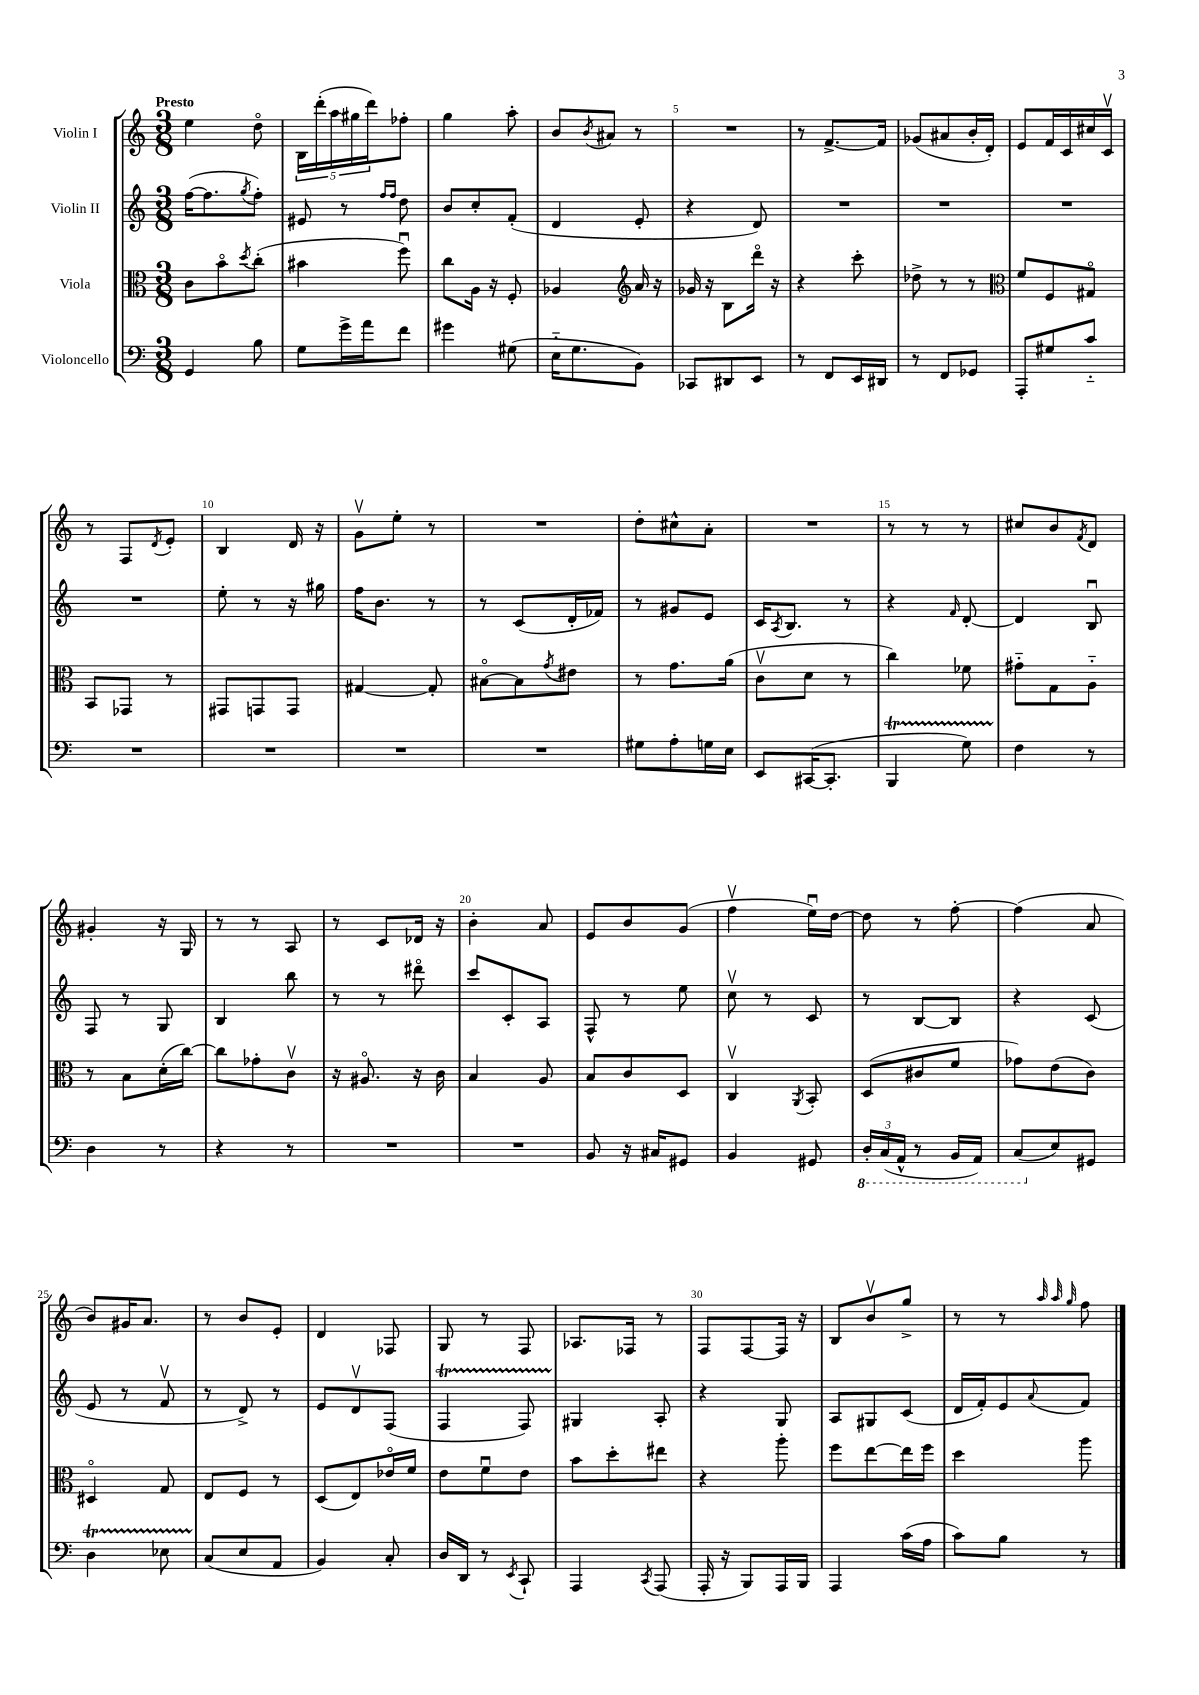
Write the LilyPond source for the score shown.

<<
\new StaffGroup <<
\new Staff = "s0" \with { instrumentName = "Violin I" } {
    \clef treble \key c \major \numericTimeSignature \time 3/8 \tempo "Presto"
    e''4 d''8\flageolet |
    \tuplet 5/4 { b16 d'''16-.( a''16 gis''16 d'''16) } fes''8-. |
    g''4 a''8-. |
    b'8 \acciaccatura { b'8 } ais'8 r8 |
    R4. |
    r8 f'8.~-> f'16 |
    ges'8( ais'8 b'16-. d'16-.) |
    e'8 f'16 c'16 cis''16 c'16\upbow |
    r8 f8 \acciaccatura { d'8 } e'8-. |
    b4 d'16 r16 |
    g'8\upbow e''8-. r8 |
    R4. |
    d''8-. cis''8-^ a'8-. |
    R4. |
    r8 r8 r8 |
    cis''8 b'8 \acciaccatura { f'8 } d'8 |
    gis'4-. r16 g16 |
    r8 r8 a8 |
    r8 c'8 des'16 r16 |
    b'4-. a'8 |
    e'8 b'8 g'8( |
    f''4\upbow e''16\downbow) d''16~ |
    d''8 r8 f''8~-. |
    f''4( a'8 |
    b'8) gis'16 a'8. |
    r8 b'8 e'8-. |
    d'4 fes8 |
    g8 r8 f8 |
    aes8. fes16 r8 |
    f8 f8~ f16 r16 |
    b8 b'8\upbow g''8-> |
    r8 r8 \grace { a''32 a''32 g''32 } f''8 \bar "|." |
}
\new Staff = "s1" \with { instrumentName = "Violin II" } {
    \clef treble \key c \major \numericTimeSignature \time 3/8
    f''16~( f''8. \acciaccatura { g''8 } f''8-.) |
    eis'8 r8 \grace { f''16 f''16 } d''8 |
    b'8 c''8-. f'8-.( |
    d'4 e'8-. |
    r4 d'8) |
    R4. |
    R4. |
    R4. |
    R4. |
    e''8-. r8 r16 gis''16 |
    f''16 b'8. r8 |
    r8 c'8( d'16-. fes'16) |
    r8 gis'8 e'8 |
    c'16 \acciaccatura { a8 } b8. r8 |
    r4 \grace { f'16 } d'8~-. |
    d'4 b8\downbow |
    f8 r8 g8 |
    b4 b''8 |
    r8 r8 dis'''8\flageolet |
    c'''8 c'8-. a8 |
    f8-^ r8 e''8 |
    c''8\upbow r8 c'8 |
    r8 b8~ b8 |
    r4 c'8( |
    e'8 r8 f'8\upbow |
    r8 d'8->) r8 |
    e'8 d'8\upbow f8( |
    f4\startTrillSpan f8) |
    gis4\stopTrillSpan a8-. |
    r4 g8 |
    a8 gis8 c'8( |
    d'16 f'16-.) e'8 \appoggiatura { a'8 } f'8 \bar "|." |
}
\new Staff = "s2" \with { instrumentName = "Viola" } {
    \clef alto \key c \major \numericTimeSignature \time 3/8
    c'8 b'8\flageolet \acciaccatura { d''8 } c''8-.( |
    bis'4 f''8\downbow) |
    c''8 a16 r16 f8-. |
    aes4 \clef treble a'16 r16 |
    ges'16 r16 b8 d'''16\flageolet r16 |
    r4 c'''8-. |
    des''8-> r8 r8 |
    \clef alto f'8 f8 gis8\flageolet |
    b,8 ges,8 r8 |
    gis,8 g,8 g,8 |
    gis4~ gis8-. |
    bis8~\flageolet bis8 \acciaccatura { g'8 } eis'8 |
    r8 g'8. a'16( |
    c'8\upbow d'8 r8 |
    c''4) fes'8 |
    gis'8-_ g8 a8-_ |
    r8 b8 d'16-.( c''16~) |
    c''8 ges'8-. c'8\upbow |
    r16 ais8.\flageolet r16 c'16 |
    b4 a8 |
    b8 c'8 d8 |
    c4\upbow \acciaccatura { a,8 } b,8-. |
    d8( cis'8 f'8 |
    ges'8) e'8( c'8) |
    dis4\flageolet g8 |
    e8 f8 r8 |
    d8( e8) ees'16\flageolet f'16 |
    e'8 f'8\downbow e'8 |
    b'8 d''8-. eis''8 |
    r4 a''8-. |
    f''8 e''8~ e''16 f''16 |
    d''4 a''8 \bar "|." |
}
\new Staff = "s3" \with { instrumentName = "Violoncello" } {
    \clef bass \key c \major \numericTimeSignature \time 3/8
    g,4 b8 |
    g8 g'16-> a'16 f'8 |
    gis'4 gis8( |
    e16-_ g8. b,8) |
    ces,8 dis,8 e,8 |
    r8 f,8 e,16 dis,16 |
    r8 f,8 ges,8 |
    a,,8-. gis8 c'8-_ |
    R4. |
    R4. |
    R4. |
    R4. |
    gis8 a8-. g16 e16 |
    e,8 cis,16~( cis,8.-. |
    b,,4\startTrillSpan g8) |
    f4\stopTrillSpan r8 |
    d4 r8 |
    r4 r8 |
    R4. |
    R4. |
    b,8 r16 cis16 gis,8 |
    b,4 gis,8 |
    \tuplet 3/2 { \ottava #-1 d,16-. c,16( a,,16-^ } r8 b,,16 a,,16) |
    c,8( \ottava #0 e8) gis,8 |
    d4\startTrillSpan ees8 |
    c8\stopTrillSpan( e8 a,8 |
    b,4) c8-. |
    d16 d,16 r8 \acciaccatura { e,8 } c,8-! |
    a,,4 \acciaccatura { c,8 } a,,8( |
    a,,16-. r16 b,,8) a,,16 b,,16 |
    a,,4 c'16( a16 |
    c'8) b8 r8 \bar "|." |
}
>>
>>
\layout { \context { \Score \override BarNumber.break-visibility = ##(#f #t #t) barNumberVisibility = #(every-nth-bar-number-visible 5) } }
